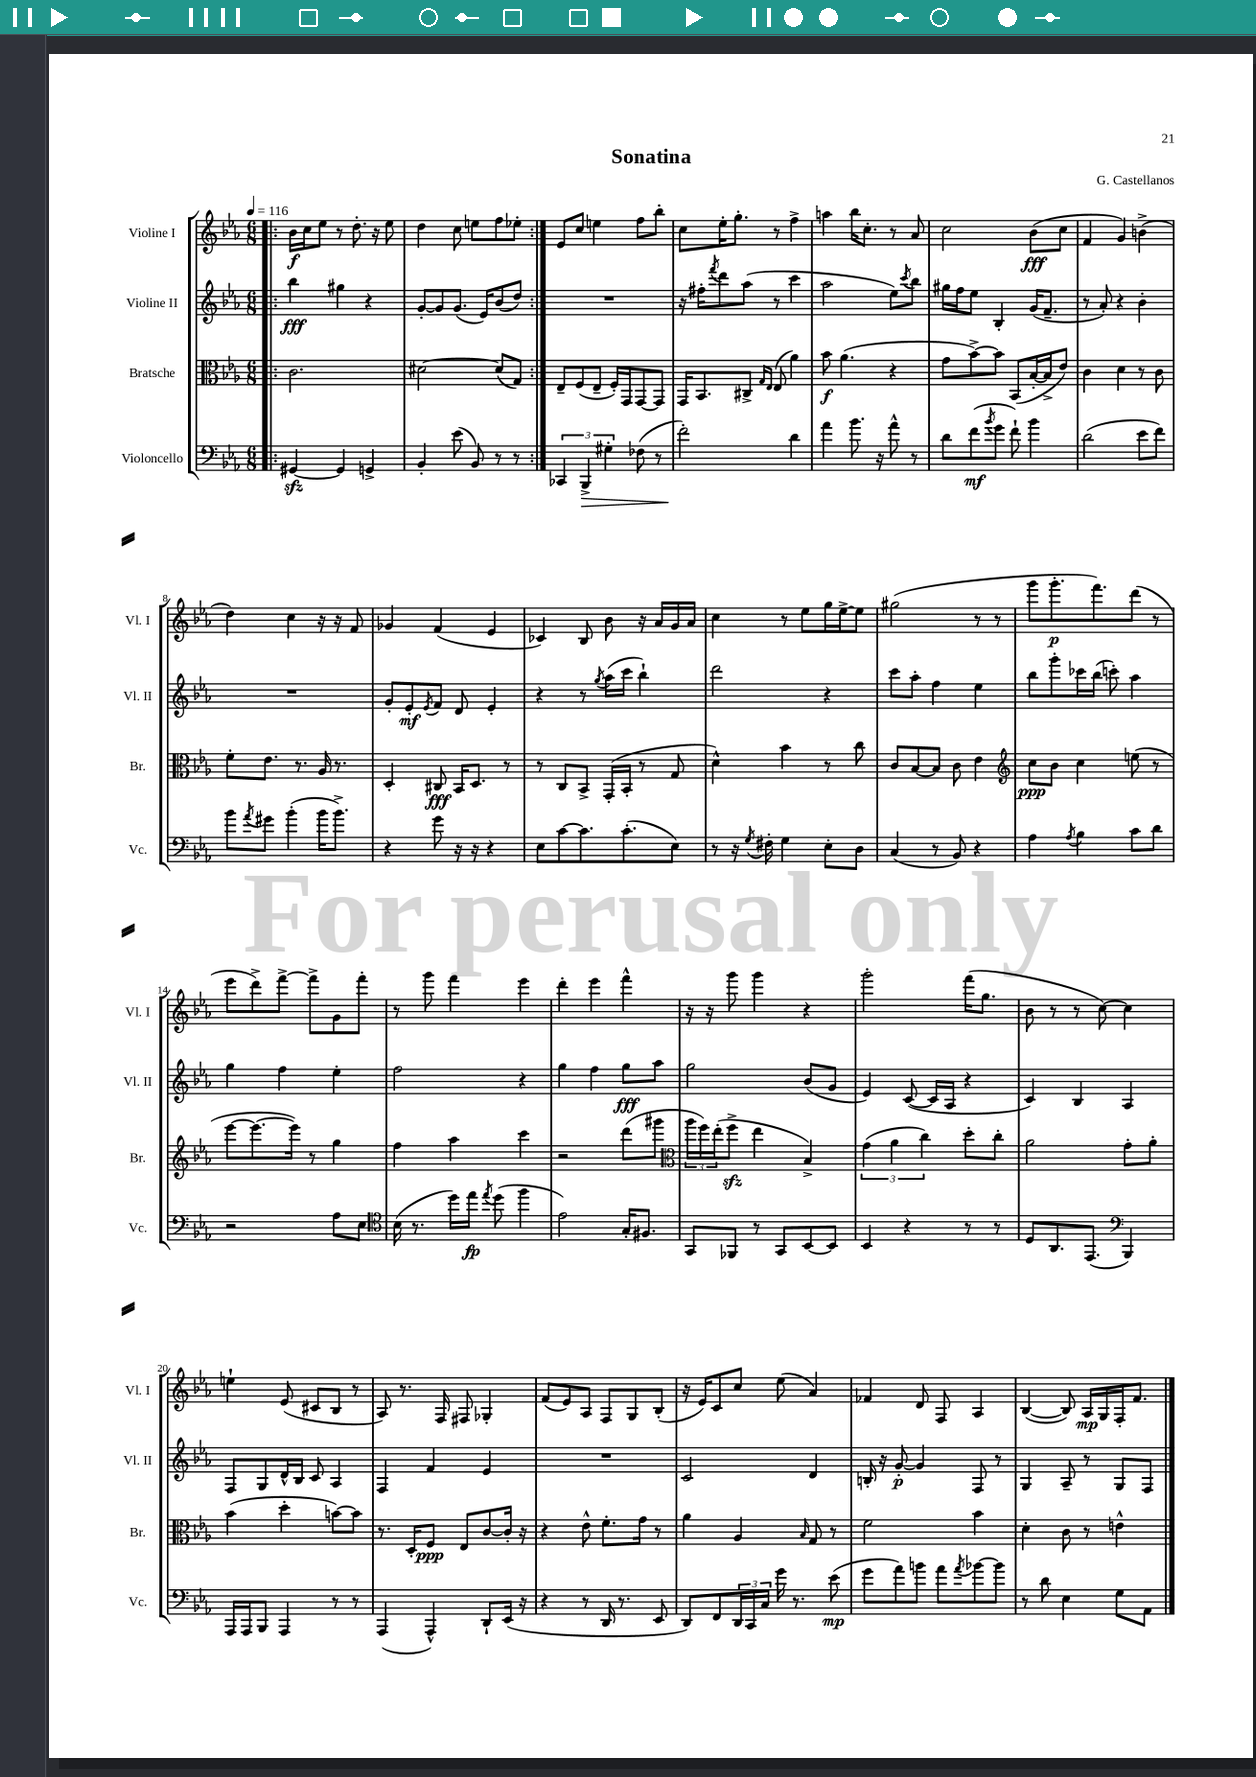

**kern	**kern	**kern	**kern
*staff4	*staff3	*staff2	*staff1
*clefF4	*clefC3	*clefG2	*clefG2
*k[b-e-a-]	*k[b-e-a-]	*k[b-e-a-]	*k[b-e-a-]
*M6/8	*M6/8	*M6/8	*M6/8
*MM116	*MM116	*MM116	*MM116
=!|:	=!|:	=!|:	=!|:
[4GG#/	2.c\	4bb-\	16b-\LL
.	.	.	16cc\J
.	.	.	8ee-\J
4GG#/]	.	4gg#\	8r
.	.	.	8.dd'\
4GG^/	.	4r	.
.	.	.	16r
.	.	.	8ee-\
=	=	=	=
4BB-'/	[2d#\	[8g'/L	4dd\
.	.	8g/]	.
(8e-\	.	(8.g/J	8cc\
8BB-/)	.	.	8ee\L
.	.	16e-/LK)	.
8r	(8d#/]L	(8b-/	8ff\
8r	8G/J)	8dd/J)	8ee-'\J
=:|!	=:|!	=:|!	=:|!
6CC-/	8E-~/L	2.r	8e-/L
.	(8F/	.	8cc/J
6BBB-^/	.	.	.
.	8E-~/J	.	4ee\
6G#'\	.	.	.
.	16F'/LL)	.	.
.	16GG/J	.	.
(8F-\	[8GG/	.	8ff\L
8r	8GG/]J	.	8bb-'\J
=	=	=	=
2f'\)	16GG/LK	16r	8cc\L
.	8.BB-/	16ff#'\LK	.
.	.	8qfff/	.
.	.	8ddd\	16ee-'\K
.	.	.	8.gg'\J
.	8C#^/J	(8aa-\J	.
.	16qqG/LL	.	.
.	16qqE-/JJ	.	.
.	(8E-/	8r	8r
4d\	4a-\)	4ccc\	4ff^\
=	=	=	=
4a-\	8b-\	2aa-\	4aa\
.	(4.a-\	.	.
8.b-\	.	.	16bb-\LK
.	.	.	8.cc'\J
16r	.	.	.
8a-^^\	4r	8ee-\L)	8r
.	.	8qccc/	.
8r	.	8bb-\J	8a-/
=	=	=	=
8d\L	8g\L	16gg#\LL	2cc\
.	.	16ff\J	.
(8f\	[8b-^\)	8ee-\J	.
8qb-/	.	.	.
8g\J	8b-\]J	4B-'/	.
8f`\)	(8BB-/L	.	.
4b-\	[16B-'/L	(16g/LK	(8b-\L
.	16B-^/]J	8.f~/J	.
.	8e-/J)	.	8cc\J
=	=	=	=
(2d\	4c\	8r	4f/
.	.	8a-'/)	.
.	4d\	4r	4g/)
8e-\L	8r	4b-'\	(4b^\
8f\J)	8c\	.	.
=	=	=	=
8b-\L	8f'\L	2.r	4dd\)
8qa-/	.	.	.
8g#\J	8.e-\J	.	.
(4b-'\	.	.	4cc\
.	8.r	.	.
16b-\LK	16A-/	.	16r
8.b-^\J)	8.r	.	16r
.	.	.	8f/
=	=	=	=
4r	4D'/	8g'/L	4g-/
.	.	8e-'/	.
.	.	8qe-/	.
8g\	8C#/	8f/J	(4f/
16r	16BB-/LK	8d/	.
16r	8.D/J	.	.
4r	.	4e-'/	4e-/
.	8r	.	.
=	=	=	=
8E-\L	8r	4r	4c-/)
[8c\	8C/L	.	.
8.c\]	8BB-^/J	8r	8B-/
.	.	8qgg/	.
.	(16GG'/LL	(16aa-\LL	8b-\
(8.c'\	16BB-'/JJ	16ccc\JJ	.
.	8r	4bb-`\)	16r
.	.	.	16a-/LL
8E-\J)	8G/	.	16g/
.	.	.	16a-/JJ
=	=	=	=
8r	4d^^\)	2ddd\	4cc\
16r	.	.	.
8qG/	.	.	.
16F#'\	.	.	.
4G\	4b-\	.	8r
.	.	.	8ee-\L
8E-'\L	8r	4r	16gg\L
.	.	.	[16ee-^\J
8D\J	8cc\	.	8ee-\]J
=	=	=	=
(4C/	8c/L	8ccc\L	(2gg#\
.	[8B-/	8aa-'\J	.
8r	8B-/]J	4ff\	.
8BB-/)	8c\	.	.
4r	4e-\	4ee-\	8r
.	.	.	8r
=	=	=	=
*	*clefG2	*	*
4A-\	8cc\L	8bb-\L	8ggg\L
.	8b-\J	8ggg'\	8.ggg'\
8qA-/	.	.	.
4B-\	4cc\	16ccc-\L	.
.	.	(16bb-\JJ	8.fff\)
.	.	8ccc'\)	.
8c\L	(8ee\	4aa-\	(8ddd\J
8d\J	8r	.	8r
=	=	=	=
2r	[8eee-\L	4gg\	8eee-\L
.	8.eee-\_	.	8ddd^\)
.	.	4ff\	[8fff^\J
.	16eee-\]Jk)	.	.
.	8r	.	8fff^\]L
8A-\L	4gg\	4ee-'\	8g\
8E-\J	.	.	8fff'\J
=	=	=	=
*clefC4	*	*	*
(16B-\	4ff\	2ff\	8r
8.r	.	.	.
.	.	.	8ggg\
16dd\LL)	4aa-\	.	4fff\
16ee-\JJ	.	.	.
8qee-/	.	.	.
(8dd\	.	.	.
4ff\	4ccc\	4r	4eee-\
=	=	=	=
2e-\)	2r	4gg\	4ddd'\
.	.	4ff\	4eee-\
16G'/LK	(8ddd\L	8gg\L	4fff^^\
8.F#/J	.	.	.
.	8ggg#\J	8aa-\J	.
=	=	=	=
*	*clefC3	*	*
8GG/L	24aa-\LL	2gg\	16r
.	24ff\)	.	.
.	.	.	16r
.	(24ee-'\J	.	.
8FF-/J	8ff^\J	.	8ggg\
8r	4ee-\	.	4ggg\
8GG/L	.	.	.
[8BB-/	4B-^/)	(8b-/L	4r
8BB-/]J	.	8g/J	.
=	=	=	=
4BB-/	(6g\	4e-/)	2ggg'\
.	6a-\	.	.
4r	.	([8c/	.
.	6cc\)	.	.
.	.	16c/]LL	.
.	.	16A-/JJ	.
8r	8dd'\L	4r	(16fff\LK
.	.	.	8.gg\J
8r	8cc'\J	.	.
=	=	=	=
8D/L	2a-\	4c/)	8b-\
8.AA-/	.	.	8r
.	.	4B-/	8r
(8.EE-/J	.	.	.
.	.	.	[8cc\)
*clefF4	*	*	*
4BBB-/)	8g'\L	4A-/	4cc\]
.	8a-'\J	.	.
=	=	=	=
16AAA-/LL	(4b-\	8F/L	4ee`\
16AAA-/J	.	.	.
8BBB-/J	.	8G/	.
4AAA-/	4dd'\	16d^^/L	(8e-/
.	.	16B-/JJ	.
.	.	8c/	8c#/L
8r	[8b\L)	4A-/	8B-/J
8r	8b\]J	.	8r
=	=	=	=
(4AAA-/	8.r	4F/	8A-/)
.	.	.	8.r
.	16D'/LK	.	.
4AAA-^^/)	8F/J	4f/	.
.	.	.	16F/
.	8E-/L	.	8F#/
8DD`/L	[8c/	4e-/	4G-'/
(16EE-/Jk	16c'/]Jk	.	.
16r	16r	.	.
=	=	=	=
4r	4r	2.r	(8f/L
.	.	.	8e-/)
8r	8e-^^\	.	8A-/J
16DD/	8.f'\L	.	8F/L
8.r	.	.	.
.	.	.	8G/
.	16g\Jk	.	.
8EE-/	8r	.	(8B-'/J
=	=	=	=
8DD/L)	4a-\	2c/	16r
.	.	.	16e-/LK)
8FF/	.	.	8c/
24DD/L	4A-/	.	8cc/J
24CC/	.	.	.
24C/JJ	.	.	.
16g\	.	.	(8ee-\
8.r	.	.	.
.	16qqB-/	.	.
.	8G/	4d/	4a-/)
(8e-\	8r	.	.
=	=	=	=
8g\L	2f\	16B'/	4f-/
.	.	16r	.
8a-\)	.	[8g'/	.
8b\J	.	4g/]	8d/
8a-\L	.	.	8F/
8qa-/	.	.	.
[8b-\	4b-\	8F/	4A-/
8b-\]J	.	8r	.
=	=	=	=
8r	4d'\	4G/	([4B-/
8d\	.	.	.
4E-\	8c\	8A-~/	8B-/])
.	8r	8r	16A-/LL
.	.	.	16G/
8G\L	4e^^\	8G/L	16F'/J
.	.	.	8.f/J
8AA-\J	.	8F/J	.
==	==	==	==
*-	*-	*-	*-
